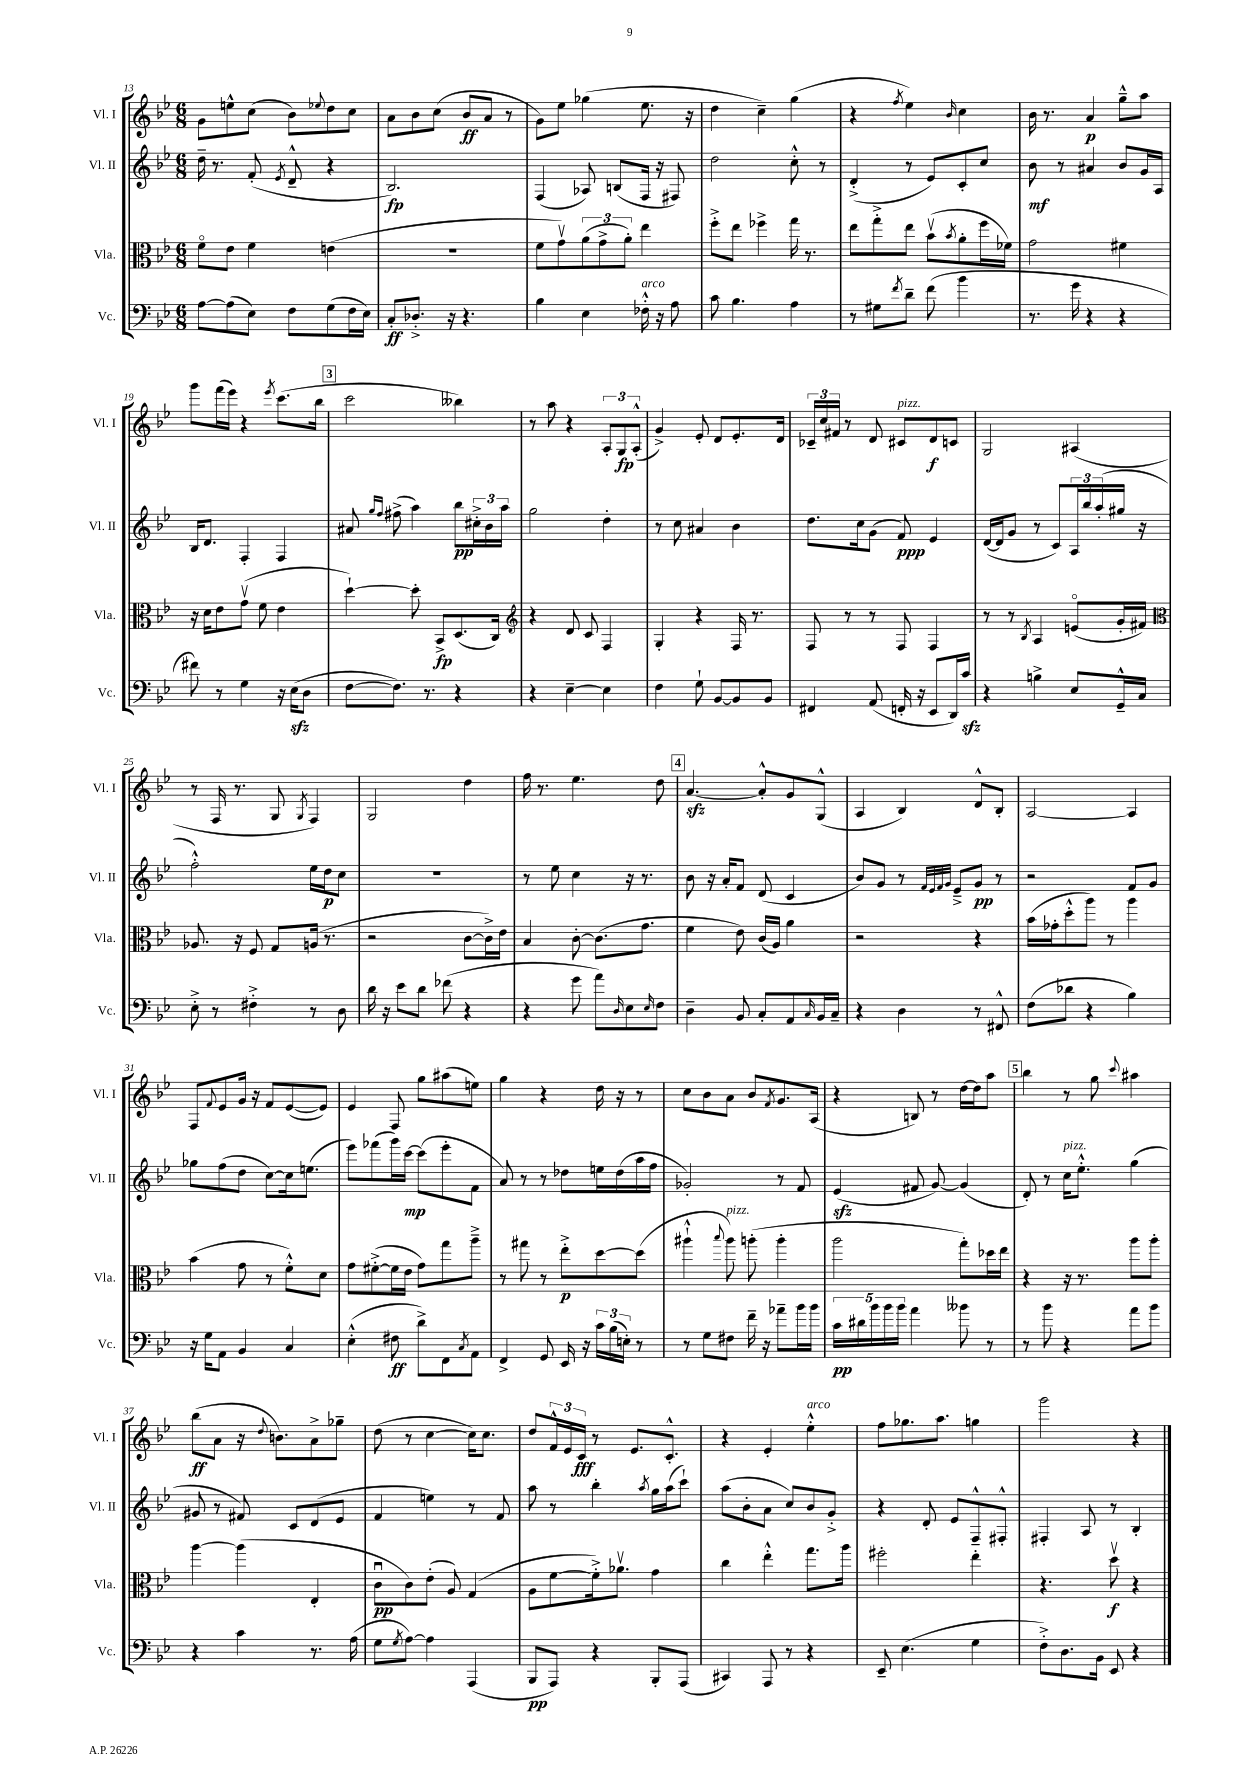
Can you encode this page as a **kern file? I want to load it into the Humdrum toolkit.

**kern	**kern	**kern	**kern
*staff4	*staff3	*staff2	*staff1
*clefF4	*clefC3	*clefG2	*clefG2
*k[b-e-]	*k[b-e-]	*k[b-e-]	*k[b-e-]
*M6/8	*M6/8	*M6/8	*M6/8
[8A	8fo	16dd~	8g
.	.	8.r	.
(8A]	8e-	.	8ee^^
8E-)	4f	(8f'	(8cc
.	.	8qe-	.
8F	.	8d~^^	8b-)
.	.	.	8qqee-
(8G	(4e	4r	8dd
16F	.	.	8cc
16E-)	.	.	.
=	=	=	=
8C'	2.r	2.B-)	8a
8.D-'^	.	.	8b-
.	.	.	(8cc
16r	.	.	.
4.r	.	.	8b-
.	.	.	8a
.	.	.	8r
=	=	=	=
4B-	8f	(4F	8g)
.	8gv)	.	8ee-
4E-	(12a	8A-)	(4gg-
.	12g^	.	.
.	.	(8B	.
.	12a')	.	.
16F-'^^	4ee-	16F	8.ee-
16r	.	16r	.
8A	.	8F#)	.
.	.	.	16r
=	=	=	=
8c	8ff'^	2dd	4dd
4.B-	8ee-	.	.
.	4ff-^	.	4cc~)
4A	16gg	8cc'^^	(4gg
.	8.r	.	.
.	.	8r	.
=	=	=	=
8r	8ee-	(4d'^	4r
8G#	8gg'^	.	.
8qf	.	.	8qff
8d~	8ee-	8r	4ee-)
(8f	(8b-v	8e-)	.
.	8qb-	.	16qqb-
4b-	8a'	8c'	4cc
.	16ff	8cc	.
.	16f-)	.	.
=	=	=	=
8.r	2g	8b-	16b-
.	.	.	8.r
.	.	8r	.
16g	.	.	.
4r	.	4a#	4a
4r	4f#	8b-	8gg~^^
.	.	16g	8aa
.	.	16A	.
=	=	=	=
8f#)	16r	16B-	8ggg
.	16d	8.d	.
8r	8e-	.	(16fff
.	.	.	16eee-)
4G	(8gv	4F'	4r
.	8f	.	.
.	.	.	8qeee-
16r	4e-	4F	(8.ccc
(16E-	.	.	.
8D	.	.	.
.	.	.	16bb-
=	=	=	=
[8F	[4dd`)	8a#	2ccc
.	.	16qqgg	.
.	.	16qqff	.
8.F])	.	(8ff#^	.
.	8dd']	4aa)	.
8.r	.	.	.
.	8BB-^	.	.
4r	(8.D	8bb-	4bb--)
.	.	24cc#'^	.
.	.	24b-	.
.	16C)	.	.
.	.	24aa	.
=	=	=	=
*	*clefG2	*	*
4r	4r	2gg	8r
.	.	.	8aa
[4E-~	8d	.	4r
.	8c	.	.
4E-]	4F	4dd'	12A'
.	.	.	12G
.	.	.	(12A'^^
=	=	=	=
4F	4G'	8r	4g^)
.	.	8cc	.
8G`	4r	4a#	8e-'
[8BB-	.	.	8d
8BB-]	16F	4b-	8.e-'
.	8.r	.	.
8BB-	.	.	.
.	.	.	16d
=	=	=	=
4FF#	8F	8.dd	24c-~
.	.	.	24cc
.	.	.	24f#
.	8r	.	8r
.	.	16cc	.
(8AA	8r	(8g	8d
16FF'	8F	8f)	8c#
16r	.	.	.
8EE-	4F	4e-	8d
16DD)	.	.	8c
16c	.	.	.
=	=	=	=
4r	8r	([16d	2G
.	.	16d]	.
.	8r	8g	.
.	8qB-	.	.
4B^	4A	8r	.
.	.	8c)	.
8E-	(8eo	24A	(4A#
.	.	24bb-	.
.	.	(24aa'	.
16GG~^^	16g'	16gg#	.
16C	16f#)	16r	.
=	=	=	=
*	*clefC3	*	*
8E-'^	8.A-	2ff'^^)	8r
8r	.	.	16F
.	16r	.	8.r
4F#'^	8F	.	.
.	8G	.	8G
.	.	.	8qG
8r	(16A	16ee-	4F)
.	8.r	16dd	.
8D	.	8cc	.
=	=	=	=
16d	2r	2.r	2G
16r	.	.	.
8e-	.	.	.
8d	.	.	.
(8f-	.	.	.
4r	[8c	.	4dd
.	16c^])	.	.
.	16e-	.	.
=	=	=	=
4r	4B-	8r	16ff
.	.	.	8.r
.	.	8ee-	.
8g	[8c'	4cc	4.ee-
8a)	(8.c]	.	.
16qqD	.	.	.
8E-	.	16r	.
.	8.g	8.r	.
16qqE-	.	.	.
8F	.	.	8dd
=	=	=	=
4D~	4f	8b-	[4.a
.	.	16r	.
.	.	16a'	.
8BB-	8e-)	8f	.
8C'	(16c	(8d	8a'^^]
.	16A)	.	.
8AA	4a	4c	8g
16qqC	.	.	.
16BB-	.	.	(8G^^
16C~	.	.	.
=	=	=	=
4r	2r	8b-)	4A
.	.	8g	.
4D	.	8r	4B-)
.	.	32qqf	.
.	.	32qqe-	.
.	.	32qqf	.
.	.	32qqg	.
.	.	8e-~^	.
8r	4r	8g	8d^^
8FF#^^	.	8r	8B-'
=	=	=	=
(8F	(16b-	2r	[2A
.	16g-'	.	.
8d-	8dd'^^	.	.
4r	8aa)	.	.
.	8r	.	.
4B-)	4aa	8f	4A]
.	.	8g	.
=	=	=	=
16r	(4b-	8gg-	8F
16G	.	.	.
.	.	.	8qqf
8AA	.	(8ff	8e-
4BB-	8g	8dd	16g
.	.	.	16r
.	8r	[8cc)	8f
4C	8f'^^)	16cc]	([8e-
.	.	(8.ee	.
.	8d	.	8e-])
=	=	=	=
(4E-'^^	8g	8eee-)	4e-
.	([8f#'^	(8fff-	.
8F#	16f#]	16ggg)	8F
.	16e-	[16ccc	.
8d^)	8g)	(8ccc]	8gg
8FF	8gg	8eee-'	(8aa#
8qC	.	.	.
8AA	8aa~^	8f	8ee)
=	=	=	=
4FF^	8r	8a)	4gg
.	8gg#	8r	.
8GG	8r	8r	4r
16EE-	8ee-'^	8dd-	.
16r	.	.	.
24c	[8dd	16ee	16dd
(24B-	.	.	.
.	.	(16dd-	16r
24E')	.	.	.
8r	(8dd]	16aa	8r
.	.	16ff	.
=	=	=	=
8r	4aa#`^^	2g-')	8cc
8G	.	.	8b-
.	8qqbb-	.	.
8F#	8aa#)	.	8a
16f~	(8aa'	.	8b-
16r	.	.	.
.	.	.	8qf
8a-~	4aa'	8r	8.g
16b-	.	8f	.
16b-	.	.	(16A
=	=	=	=
20c	2aa	(4e-	4r
20d#	.	.	.
20b-	.	.	.
20b-	.	.	.
20b-	.	.	.
4a	.	8f#	8B)
.	.	[8g)	8r
8b--	8gg')	(4g]	[16dd
.	.	.	16dd]
8r	16dd-	.	8aa
.	16ee-	.	.
=	=	=	=
8r	4r	8d')	4bb-
8b-	.	8r	.
4r	16r	16cc	8r
.	8.r	8.ee-'^^	.
.	.	.	8gg
.	.	.	8qqccc
8a	8aa	(4gg	4aa#
8b-	8aa'	.	.
=	=	=	=
4r	[4aa	8g#	(8bb-
.	.	8r	8a
4c	(4aa]	8f#)	16r
.	.	.	8qqdd
.	.	.	8.b)
.	.	8c	.
8.r	4E-'	(8d	8a^
.	.	8e-	8gg-~
(16A	.	.	.
=	=	=	=
8G	8cu	4f	(8dd
8qG	.	.	.
[8A)	8c)	.	8r
4A]	(8e-'	4ee)	[4cc
.	8A)	.	.
(4AAA	(4G	8r	16cc])
.	.	.	8.cc
.	.	8f	.
=	=	=	=
8BBB-	8A	8aa	8dd
8AAA)	[8f	8r	24f^^
.	.	.	24e-
.	.	.	24c
4r	16f'^])	4bb-'	8r
.	8.a-v	.	.
.	.	.	8.e-
.	.	8qaa	.
8BBB-'	4g	16gg	.
.	.	(16aa	8.c'^^
(8AAA	.	8ccc`)	.
=	=	=	=
4CC#)	4cc	(8aa	4r
.	.	8b-'	.
8AAA	4ee-'^^	8a	4e-'
8r	.	8cc)	.
4r	8.gg	8b-	4ee-'^^
.	.	8g'^	.
.	16aa	.	.
=	=	=	=
8EE-~	2ff#'	4r	8ff
(4.E-	.	.	8.gg-
.	.	8d'	.
.	.	.	8.aa
.	.	8e-	.
4G	4ee-'	8F~^^	4gg
.	.	8F#'^^	.
=	=	=	=
8F'^)	4.r	4F#'	2ggg
8.D	.	.	.
.	.	8A	.
16BB-	.	.	.
8EE-	8ddv	8r	.
4r	4r	4B-'	4r
==	==	==	==
*-	*-	*-	*-
